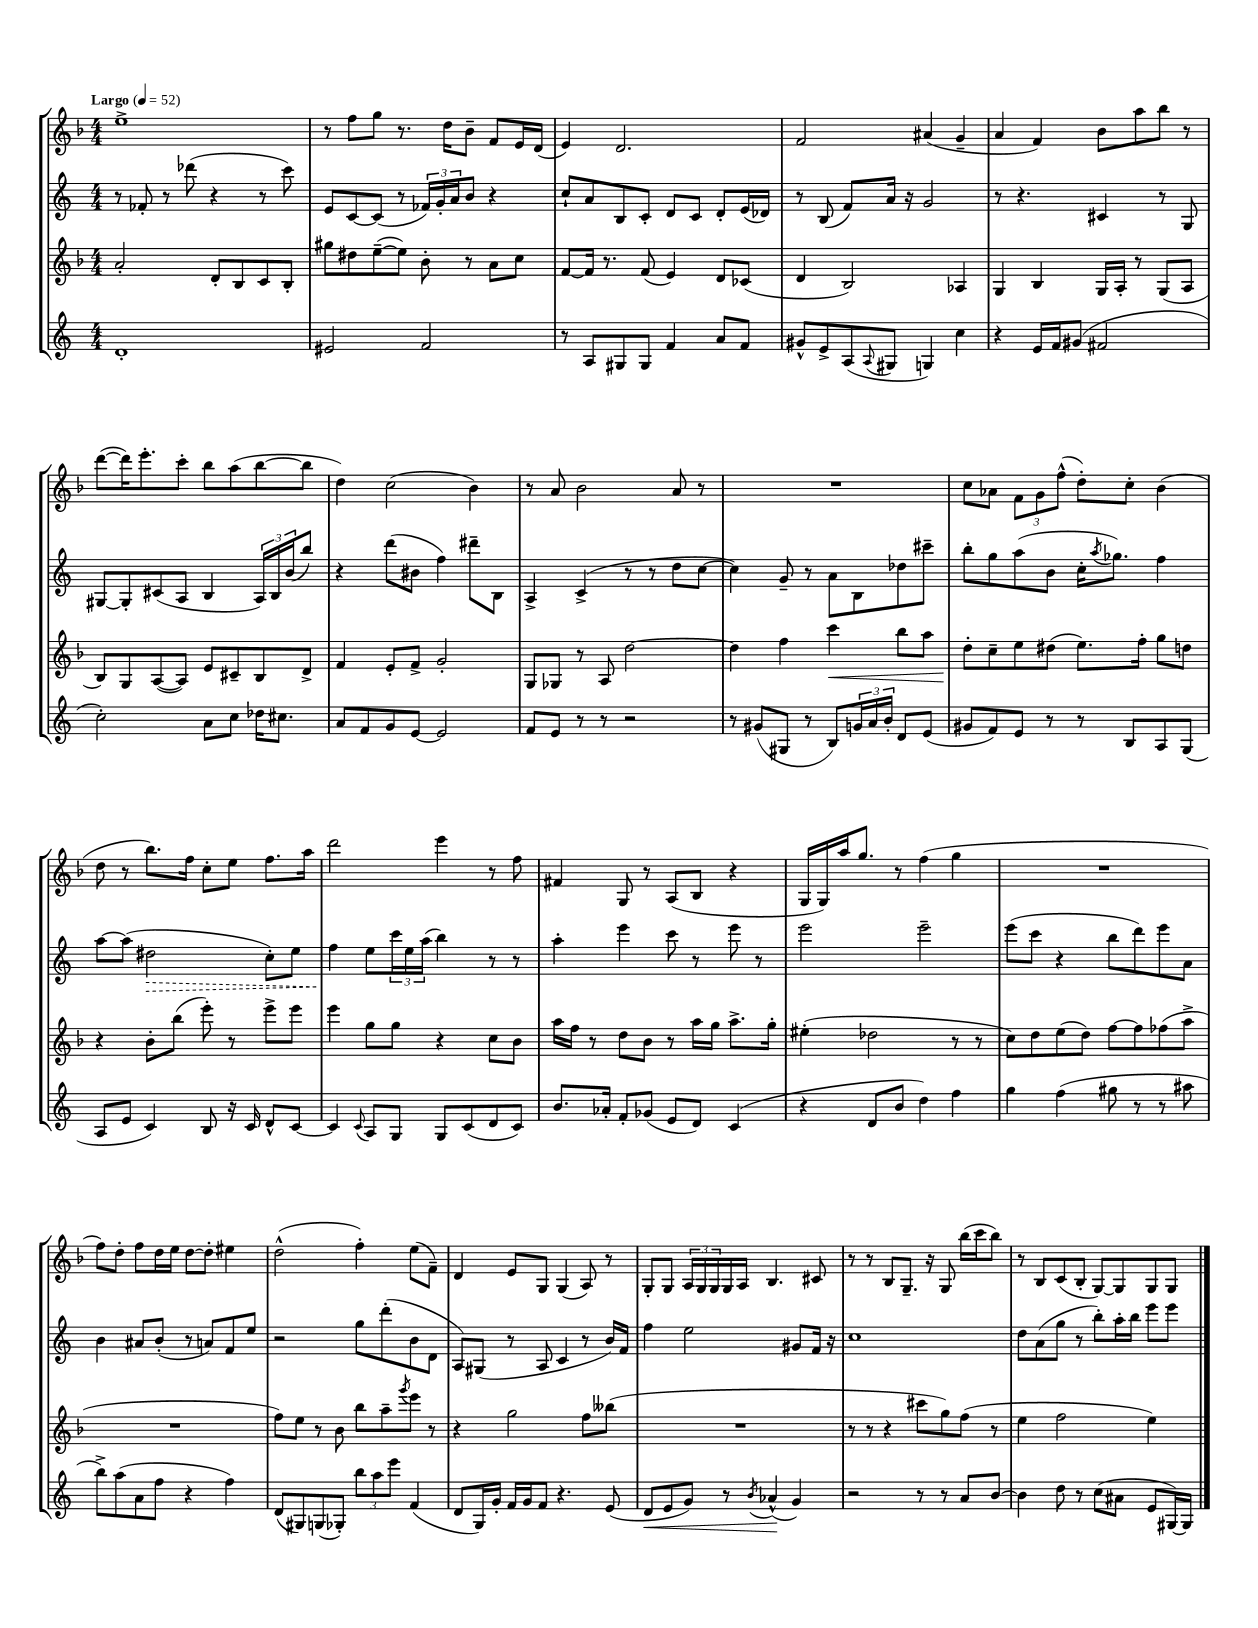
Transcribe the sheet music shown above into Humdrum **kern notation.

**kern	**kern	**kern	**kern
*staff4	*staff3	*staff2	*staff1
*clefG2	*clefG2	*clefG2	*clefG2
*k[]	*k[b-]	*k[]	*k[b-]
*M4/4	*M4/4	*M4/4	*M4/4
*MM52	*MM52	*MM52	*MM52
1d'	2a'	8r	1ee^
.	.	8f-'	.
.	.	8r	.
.	.	(8ddd-	.
.	8d'	4r	.
.	8B-	.	.
.	8c	8r	.
.	8B-'	8ccc)	.
=	=	=	=
2e#	8gg#	8e	8r
.	8dd#	[8c	8ff
.	([8ee~	(8c]	8gg
.	8ee])	8r	8.r
2f	8b-'	24f-)	.
.	.	24g'	.
.	.	.	16dd
.	.	24a	.
.	8r	8b	8b-~
.	8a	4r	8f
.	8cc	.	16e
.	.	.	(16d
=	=	=	=
8r	[8f	8cc`	4e)
8A	16f]	8a	.
.	8.r	.	.
8G#	.	8B	2.d
8G#	(8f	8c'	.
4f	4e)	8d	.
.	.	8c	.
8a	8d	8d'	.
8f	(8c-	(16e	.
.	.	16d-)	.
=	=	=	=
8g#^^	4d	8r	2f
8e^	.	(8B	.
(8A	2B-)	8f)	.
8qqA	.	.	.
8G#	.	16a	.
.	.	16r	.
4G)	.	2g	(4a#
4cc	4A-	.	4g~
=	=	=	=
4r	4G	8r	4a
.	.	4.r	.
16e	4B-	.	4f)
16f	.	.	.
(8g#	.	.	.
2f#	16G	4c#	8b-
.	16A'	.	.
.	8r	.	8aa
.	(8G	8r	8bb-
.	8A	8G	8r
=	=	=	=
2cc')	8B-)	[8G#	([8ddd
.	8G	8G#']	16ddd])
.	.	.	8.eee'
.	([8A	(8c#	.
.	8A])	8A	8ccc'
8a	8e	4B	8bb-
8cc	8c#~	.	(8aa
16dd-	8B-	24A)	[8bb-
.	.	24B	.
8.cc#	.	.	.
.	.	(24b	.
.	8d^	8bb)	8bb-]
=	=	=	=
8a	4f	4r	4dd)
8f	.	.	.
8g	8e'	(8ddd	(2cc
[8e	8f^	8b#	.
2e]	2g'	4ff)	.
.	.	8ddd#~	4b-)
.	.	8B	.
=	=	=	=
8f	8G	4A^	8r
8e	8G-	.	8a
8r	8r	(4c^	2b-
8r	8A	.	.
2r	[2dd	8r	.
.	.	8r	.
.	.	8dd	8a
.	.	[8cc	8r
=	=	=	=
8r	4dd]	4cc])	1r
(8g#	.	.	.
8G#	4ff	8g~	.
8r	.	8r	.
8B)	4ccc	8a	.
24g	.	8B	.
24a	.	.	.
24b'	.	.	.
8d	8bb-	8dd-	.
(8e	8aa	8ccc#~	.
=	=	=	=
8g#	8dd'	8bb'	8cc
8f)	8cc~	8gg	8a-
8e	8ee	(8aa	12f
.	.	.	12g
8r	(8dd#	8b	.
.	.	.	(12ff^^
8r	8.ee)	16cc'	8dd')
.	.	8qaa	.
.	.	8.gg-)	.
8B	.	.	8cc'
.	16ff'	.	.
8A	8gg	4ff	(4b-
(8G	8dd	.	.
=	=	=	=
8A	4r	[8aa	8dd
8e	.	(8aa]	8r
4c)	8b-'	2dd#	8.bb-)
.	(8bb-	.	.
.	.	.	16ff
8B	8eee')	.	8cc'
16r	8r	.	8ee
16c	.	.	.
8d^^	8eee^	8cc')	8.ff
[8c	8eee	8ee	.
.	.	.	16aa
=	=	=	=
4c]	4eee	4ff	2ddd
8qqc	.	.	.
8A	8gg	8ee	.
8G	8gg	24ccc	.
.	.	24ee	.
.	.	(24aa	.
8G	4r	4bb)	4eee
(8c	.	.	.
8d	8cc	8r	8r
8c)	8b-	8r	8ff
=	=	=	=
8.b	16aa	4aa'	4f#
.	16ff	.	.
.	8r	.	.
16a-'	.	.	.
8f'	8dd	4eee	8G
(8g-	8b-	.	8r
8e	8r	8ccc	(8A
8d)	16aa	8r	8B-
.	16gg	.	.
(4c	8.aa^	8eee	4r
.	.	8r	.
.	16gg'	.	.
=	=	=	=
4r	(4ee#'	2eee	16G
.	.	.	16G)
.	.	.	16aa
.	.	.	8.gg
8d	2dd-	.	.
8b	.	.	8r
4dd)	.	2eee~	(4ff
4ff	8r	.	4gg
.	8r	.	.
=	=	=	=
4gg	8cc)	(8eee	1r
.	8dd	8ccc	.
(4ff	(8ee	4r	.
.	8dd)	.	.
8gg#	[8ff	8bb	.
8r	8ff]	8ddd)	.
8r	(8ff-	8eee	.
8aa#	8aa^	8a	.
=	=	=	=
8bb^)	1r	4b	8ff)
(8aa	.	.	8dd'
8a	.	8a#	8ff
8ff	.	(8b'	16dd
.	.	.	16ee
4r	.	8r	[8dd
.	.	8a)	8dd']
4ff)	.	8f	4ee#
.	.	8ee	.
=	=	=	=
(8d	8ff)	2r	(2dd^^
8G#)	8ee	.	.
(8G	8r	.	.
8G-')	8b-	.	.
12bb	8bb-	8gg	4ff')
12aa	.	.	.
.	8aa~	(8ddd'	.
12eee	.	.	.
.	8qggg	.	.
(4f	8eee	8b	(8ee
.	8r	8d	8f~)
=	=	=	=
8d	4r	8A)	4d
16G)	.	(8G#	.
16g'	.	.	.
16f	2gg	8r	8e
16g	.	.	.
8f	.	8A	8G
4.r	.	4c	(4G
.	8ff	8r	8A)
(8e	(8bb--	16b)	8r
.	.	16f	.
=	=	=	=
8d	1r	4ff	8G'
8e	.	.	8G
8g)	.	2ee	24A
.	.	.	24G
.	.	.	24G
8r	.	.	16G
.	.	.	16A
8qb	.	.	.
(4a-^^	.	.	4.B-
4g)	.	8g#	.
.	.	16f	8c#
.	.	16r	.
=	=	=	=
2r	8r	1cc	8r
.	8r	.	8r
.	4r	.	8B-
.	.	.	8.G~
8r	8ccc#	.	.
.	.	.	16r
8r	8gg)	.	8G
8a	(8ff	.	(16bb-
.	.	.	16ccc
[8b	8r	.	8bb-)
=	=	=	=
4b]	4ee	8dd	8r
.	.	(8a	8B-
8dd	2ff	8gg	(8c
8r	.	8r	8B-'
(8cc	.	8bb')	[8G)
8a#	.	16aa'	8G]
.	.	16bb	.
8e	4ee)	8eee	8G
[16G#)	.	8eee	8G
16G#]	.	.	.
==	==	==	==
*-	*-	*-	*-
